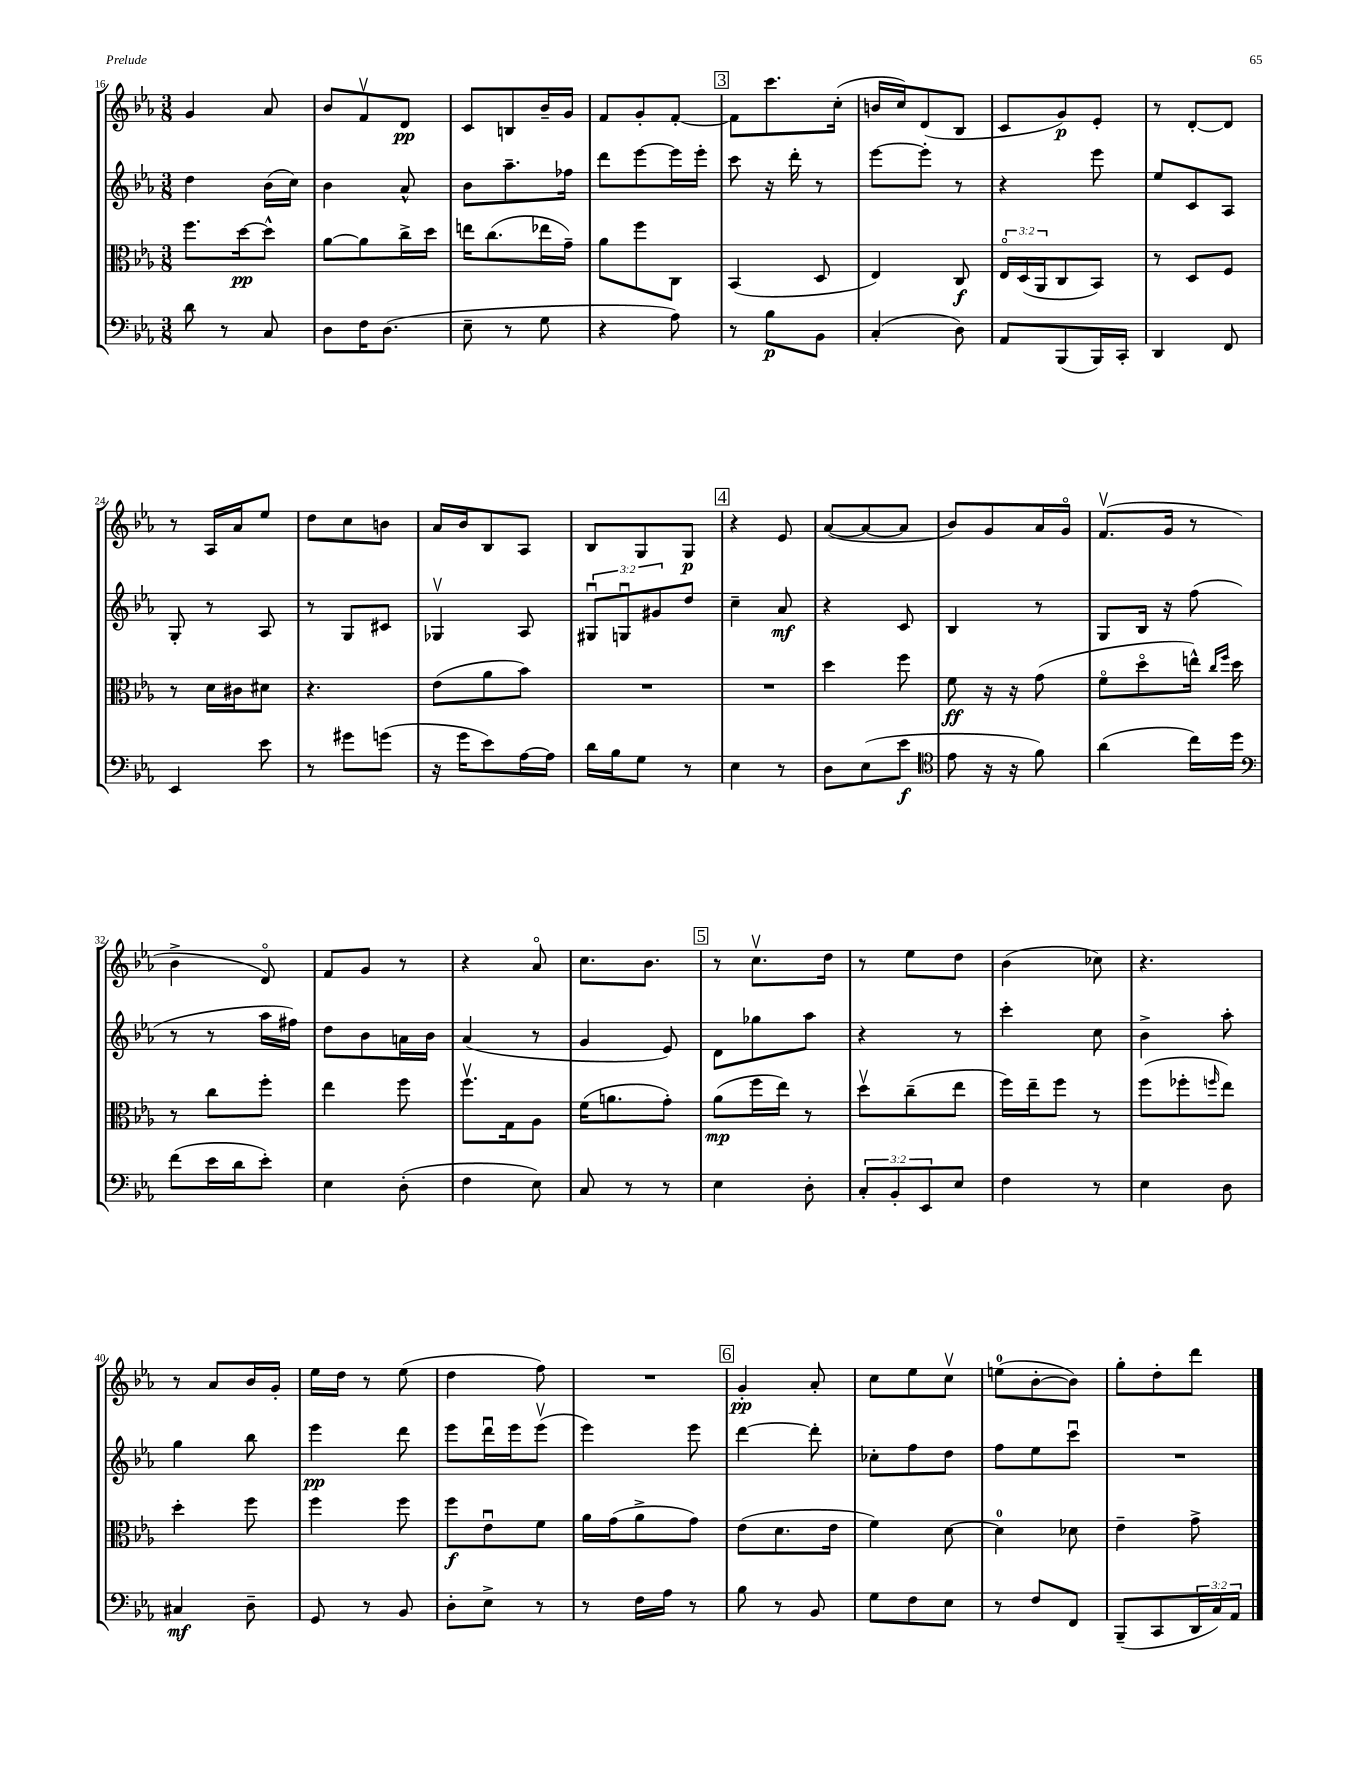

**kern	**kern	**kern	**kern
*staff4	*staff3	*staff2	*staff1
*clefF4	*clefC3	*clefG2	*clefG2
*k[b-e-a-]	*k[b-e-a-]	*k[b-e-a-]	*k[b-e-a-]
*M3/8	*M3/8	*M3/8	*M3/8
8d	8.ff	4dd	4g
8r	.	.	.
.	[16dd	.	.
8C	8dd^^]	(16b-	8a-
.	.	16cc)	.
=	=	=	=
8D	[8a-	4b-	8b-
16F	8a-]	.	8fv
(8.D	.	.	.
.	16cc^	8a-^^	8d
.	16dd	.	.
=	=	=	=
8E-~	16ee	8b-	8c
.	(8.cc	.	.
8r	.	8.aa-~	8B
8G	16ee-	.	16b-~
.	16g~)	16ff-	16g
=	=	=	=
4r	8a-	8ddd	8f
.	8ff	[8eee-	8g'
8A-)	8C	16eee-]	[8f'
.	.	16eee-'	.
=	=	=	=
8r	(4BB-	8ccc	8f]
8B-	.	16r	8.ccc
.	.	16ddd'	.
8BB-	8D	8r	.
.	.	.	(16cc'
=	=	=	=
(4C'	4E-)	[8eee-	16b
.	.	.	16cc)
.	.	8eee-']	(8d
8D)	8C	8r	8B-
=	=	=	=
8AA-	24E-o	4r	8c
.	(24D	.	.
.	24AA-	.	.
(8BBB-	8C	.	8g)
16BBB-)	8BB-)	8eee-	8e-'
16CC'	.	.	.
=	=	=	=
4DD	8r	8ee-	8r
.	8D	8c	[8d'
8FF	8F	8A-	8d]
=	=	=	=
4EE-	8r	8G'	8r
.	16d	8r	16A-
.	16c#	.	16a-
8e-	8d#	8A-	8ee-
=	=	=	=
8r	4.r	8r	8dd
8g#	.	8G	8cc
(8g	.	8c#	8b
=	=	=	=
16r	(8e-	4G-v	16a-
16g	.	.	16b-
8e-)	8a-	.	8B-
[16A-	8b-)	8A-	8A-
16A-]	.	.	.
=	=	=	=
16d	4.r	12G#u	8B-
16B-	.	.	.
.	.	12Gu	.
8G	.	.	8G
.	.	12g#	.
8r	.	8dd	8G
=	=	=	=
4E-	4.r	4cc~	4r
8r	.	8a-	8e-
=	=	=	=
8D	4dd	4r	([8a-
(8E-	.	.	8a-_
8e-	8ff	8c	8a-]
=	=	=	=
*clefC4	*	*	*
8e-	8f	4B-	8b-)
16r	16r	.	8g
16r	16r	.	.
8f)	(8g	8r	16a-
.	.	.	16go
=	=	=	=
(4a-	8fo	8G	(8.fv
.	8ddo	16B-	.
.	.	16r	16g
16cc)	16ee^^)	(8ff	8r
.	16qqcc	.	.
.	16qqff	.	.
16dd	16dd	.	.
=	=	=	=
*clefF4	*	*	*
(8f	8r	8r	4b-^
16e-	8cc	8r	.
16d	.	.	.
8e-')	8ff'	16aa-	8do)
.	.	16ff#)	.
=	=	=	=
4E-	4ee-	8dd	8f
.	.	8b-	8g
(8D'	8ff	16a	8r
.	.	16b-	.
=	=	=	=
4F	8.ffv	(4a-	4r
.	16G	.	.
8E-)	8A-	8r	8a-o
=	=	=	=
8C	(16f	4g	8.cc
.	8.a	.	.
8r	.	.	.
.	.	.	8.b-
8r	8g')	8e-)	.
=	=	=	=
4E-	(8a-	8d	8r
.	16ff	8gg-	8.ccv
.	16ee-)	.	.
8D'	8r	8aa-	.
.	.	.	16dd
=	=	=	=
12C'	8ddv	4r	8r
12BB-'	.	.	.
.	(8cc~	.	8ee-
12EE-	.	.	.
8E-	8ee-	8r	8dd
=	=	=	=
4F	16ff)	4ccc'	(4b-
.	16ee-~	.	.
.	8ff	.	.
8r	8r	8cc	8cc-)
=	=	=	=
4E-	(8ff	4b-^	4.r
.	8ff-'	.	.
.	16qqff	.	.
8D	8ee-)	8aa-'	.
=	=	=	=
4C#	4dd'	4gg	8r
.	.	.	8a-
8D~	8ff	8bb-	16b-
.	.	.	16g'
=	=	=	=
8GG	4ff	4eee-	16ee-
.	.	.	16dd
8r	.	.	8r
8BB-	8ff	8ddd	(8ee-
=	=	=	=
8D'	8ff	8eee-	4dd
8E-^	8e-u	16dddu	.
.	.	16eee-	.
8r	8f	(8eee-v	8ff)
=	=	=	=
8r	16a-	4eee-)	4.r
.	(16g	.	.
16F	8a-^	.	.
16A-	.	.	.
8r	8g)	8eee-	.
=	=	=	=
8B-	(8e-	[4ddd	4g'
8r	8.d	.	.
8BB-	.	8ddd']	8a-'
.	16e-	.	.
=	=	=	=
8G	4f)	8cc-'	8cc
8F	.	8ff	8ee-
8E-	[8d	8dd	8ccv
=	=	=	=
8r	4d]	8ff	(8ee
8F	.	8ee-	[8b-'
8FF	8d-	8cccu	8b-])
=	=	=	=
(8BBB-~	4e-~	4.r	8gg'
8CC	.	.	8dd'
24DD	8g^	.	8ddd
24C)	.	.	.
24AA-	.	.	.
==	==	==	==
*-	*-	*-	*-
